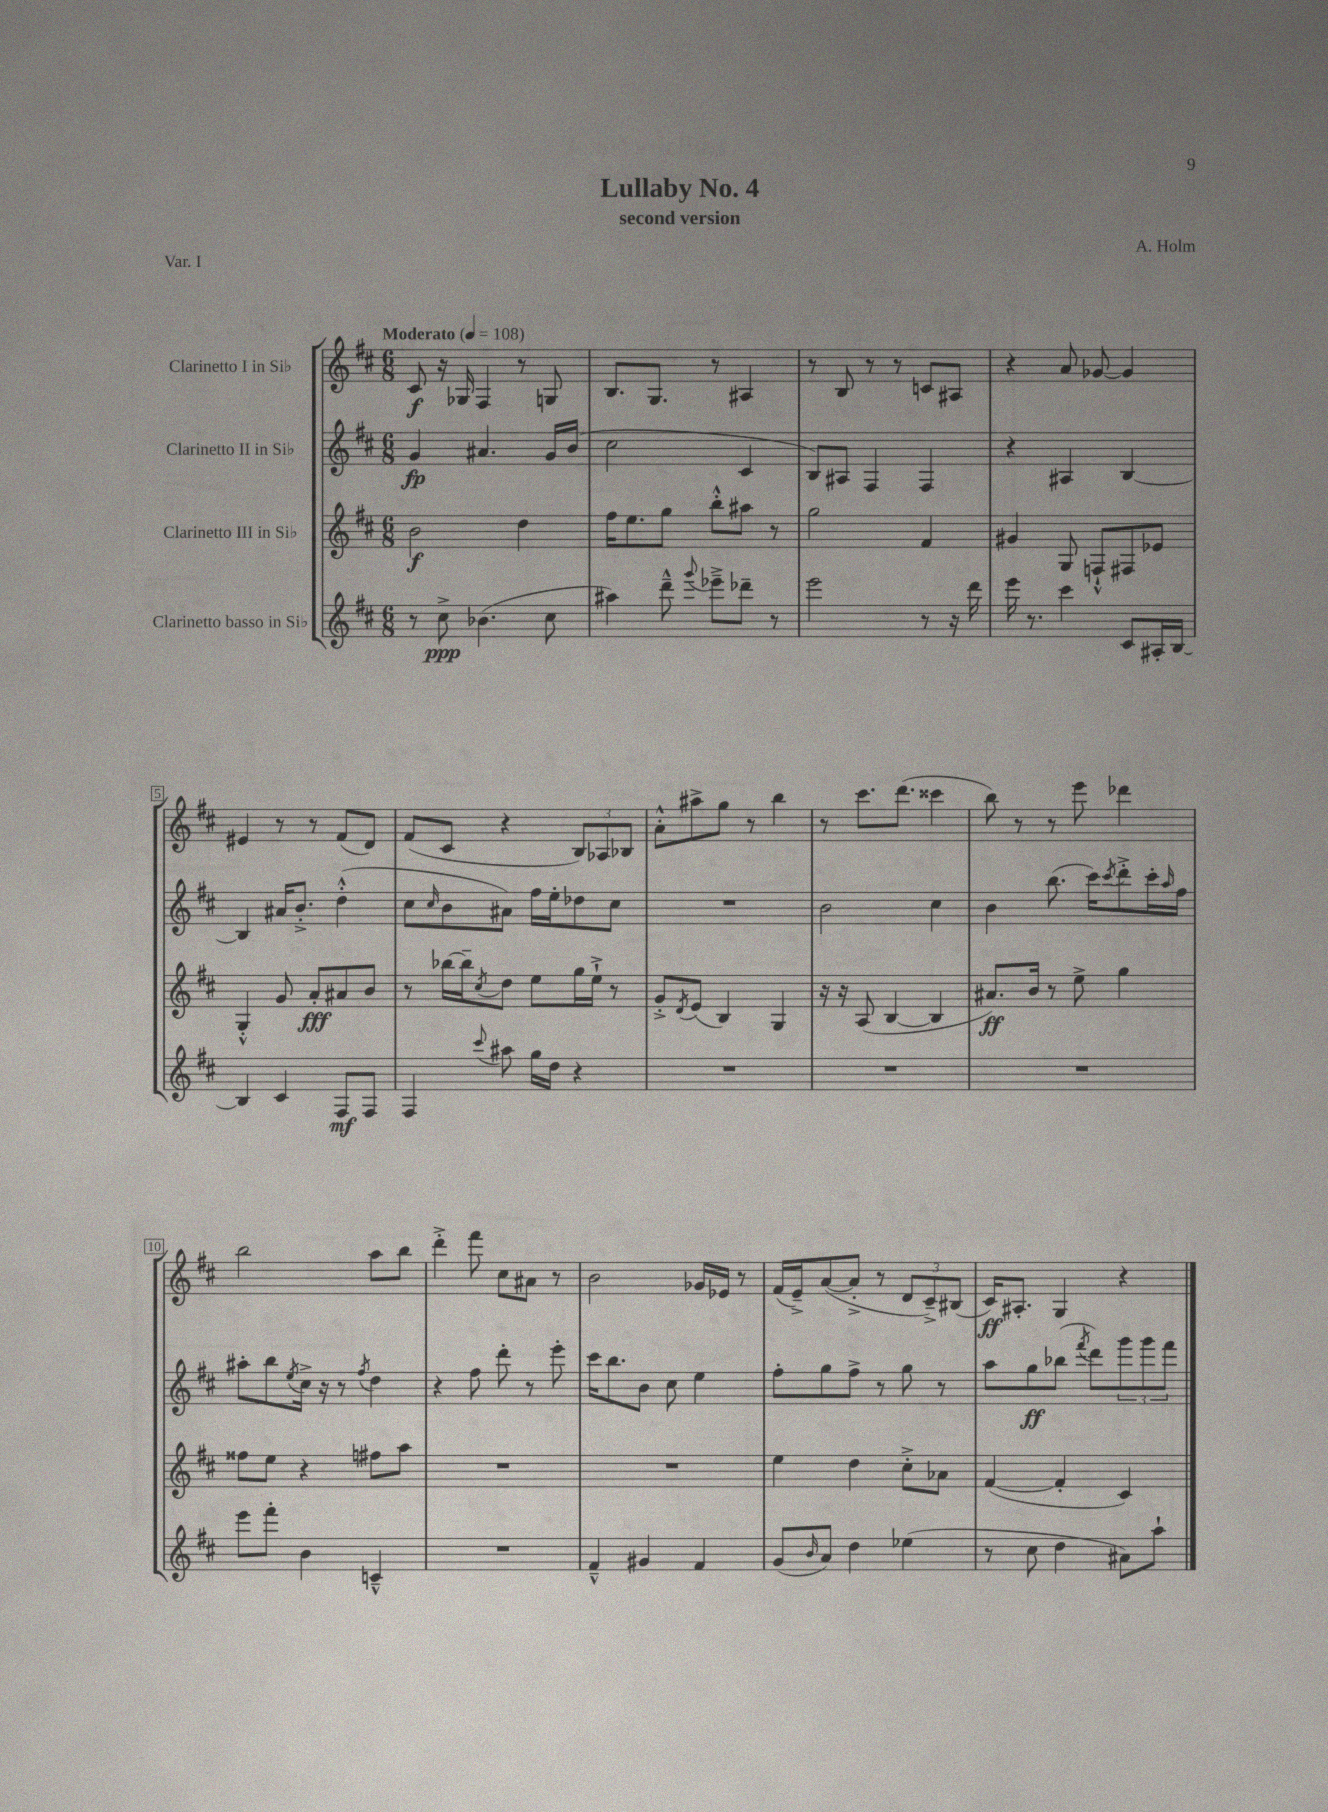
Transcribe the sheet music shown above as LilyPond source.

\header { title = "Lullaby No. 4" composer = "A. Holm" subtitle = "second version" piece = "Var. I" }
<<
\new StaffGroup <<
\new Staff = "s0" \with { instrumentName = "Clarinetto I in Sib" } {
    \clef treble \key d \major \numericTimeSignature \time 6/8 \tempo "Moderato" 4 = 108
    cis'8\f r16 ges16 fis4 r8 g8 |
    b8. g8. r8 ais4 |
    r8 b8 r8 r8 c'8 ais8 |
    r4 a'8 ges'8~ ges'4 |
    eis'4 r8 r8 fis'8( d'8) |
    fis'8( cis'8 r4 \tuplet 3/2 { b8) aes8 bes8 } |
    a'8-.-^ ais''8-> g''8 r8 b''4 |
    r8 cis'''8. d'''8.( cisis'''4 |
    b''8) r8 r8 e'''8 des'''4 |
    b''2 a''8 b''8 |
    d'''4-.-> fis'''8 cis''8 ais'8 r8 |
    b'2 ges'16 ees'16 r8 |
    fis'16( e'16--->) a'8~( a'8-.-> r8 \tuplet 3/2 { d'8 cis'8--->) bis8( } |
    cis'16\ff) ais8.-. g4 r4 \bar "|." |
}
\new Staff = "s1" \with { instrumentName = "Clarinetto II in Sib" } {
    \clef treble \key d \major \numericTimeSignature \time 6/8
    g'4\fp ais'4. g'16 b'16( |
    cis''2 cis'4 |
    b8) ais8 fis4 fis4 |
    r4 ais4 b4~ |
    b4 ais'16 b'8.-.-> d''4-.-^( |
    cis''8 \grace { cis''16 } b'8 ais'8) fis''16 e''16-. des''8 cis''8 |
    R2. |
    b'2 cis''4 |
    b'4 b''8.( cis'''16) \acciaccatura { cis'''8 } d'''8-.-> cis'''16-. \grace { a''16 } fis''16 |
    ais''8-. b''8 \acciaccatura { e''8 } cis''16-> r16 r8 \acciaccatura { fis''8 } d''4 |
    r4 fis''8 d'''8-. r8 e'''8-. |
    cis'''16 b''8. b'8 cis''8 e''4 |
    fis''8-. g''8 fis''8-> r8 g''8 r8 |
    a''8 g''8\ff bes''8( \acciaccatura { fis'''8 } d'''8) \tuplet 3/2 { g'''8 g'''8 fis'''8 } \bar "|." |
}
\new Staff = "s2" \with { instrumentName = "Clarinetto III in Sib" } {
    \clef treble \key d \major \numericTimeSignature \time 6/8
    b'2\f d''4 |
    fis''16 e''8. g''8 b''8-.-^ ais''8 r8 |
    g''2 fis'4 |
    gis'4 g8 f8-!-^ fis8 ees'8 |
    g4-.-^ g'8 a'8-.\fff ais'8 b'8 |
    r8 bes''16~ bes''16-- \acciaccatura { cis''8 } d''8 e''8 g''16 e''16-!-> r8 |
    g'8-.-> \acciaccatura { d'8 } e'8( b4) g4 |
    r16 r16 a8( b4~ b4 |
    ais'8.\ff) b'16 r8 e''8-> g''4 |
    fisis''8 e''8 r4 fis''8 a''8 |
    R2. |
    R2. |
    e''4 d''4 cis''8-.-> aes'8 |
    fis'4~( fis'4-. cis'4) \bar "|." |
}
\new Staff = "s3" \with { instrumentName = "Clarinetto basso in Sib" } {
    \clef treble \key d \major \numericTimeSignature \time 6/8
    r8 cis''8->\ppp bes'4.( cis''8 |
    ais''4) d'''8---^ \appoggiatura { g'''8 } ees'''8---> des'''8-- r8 |
    e'''2 r8 r16 d'''16 |
    e'''16 r8. cis'''4 cis'8 ais16-. b16~ |
    b4 cis'4 fis8\mf fis8 |
    fis4 \appoggiatura { cis'''8 } ais''8 g''16 d''16 r4 |
    R2. |
    R2. |
    R2. |
    e'''8 fis'''8-. b'4 c'4---^ |
    R2. |
    fis'4---^ gis'4 fis'4 |
    g'8( \grace { b'16 } a'8) d''4 ees''4( |
    r8 cis''8 d''4 ais'8) a''8-! \bar "|." |
}
>>
>>
\layout { \context { \Score \override BarNumber.stencil = #(make-stencil-boxer 0.1 0.3 ly:text-interface::print) } }
